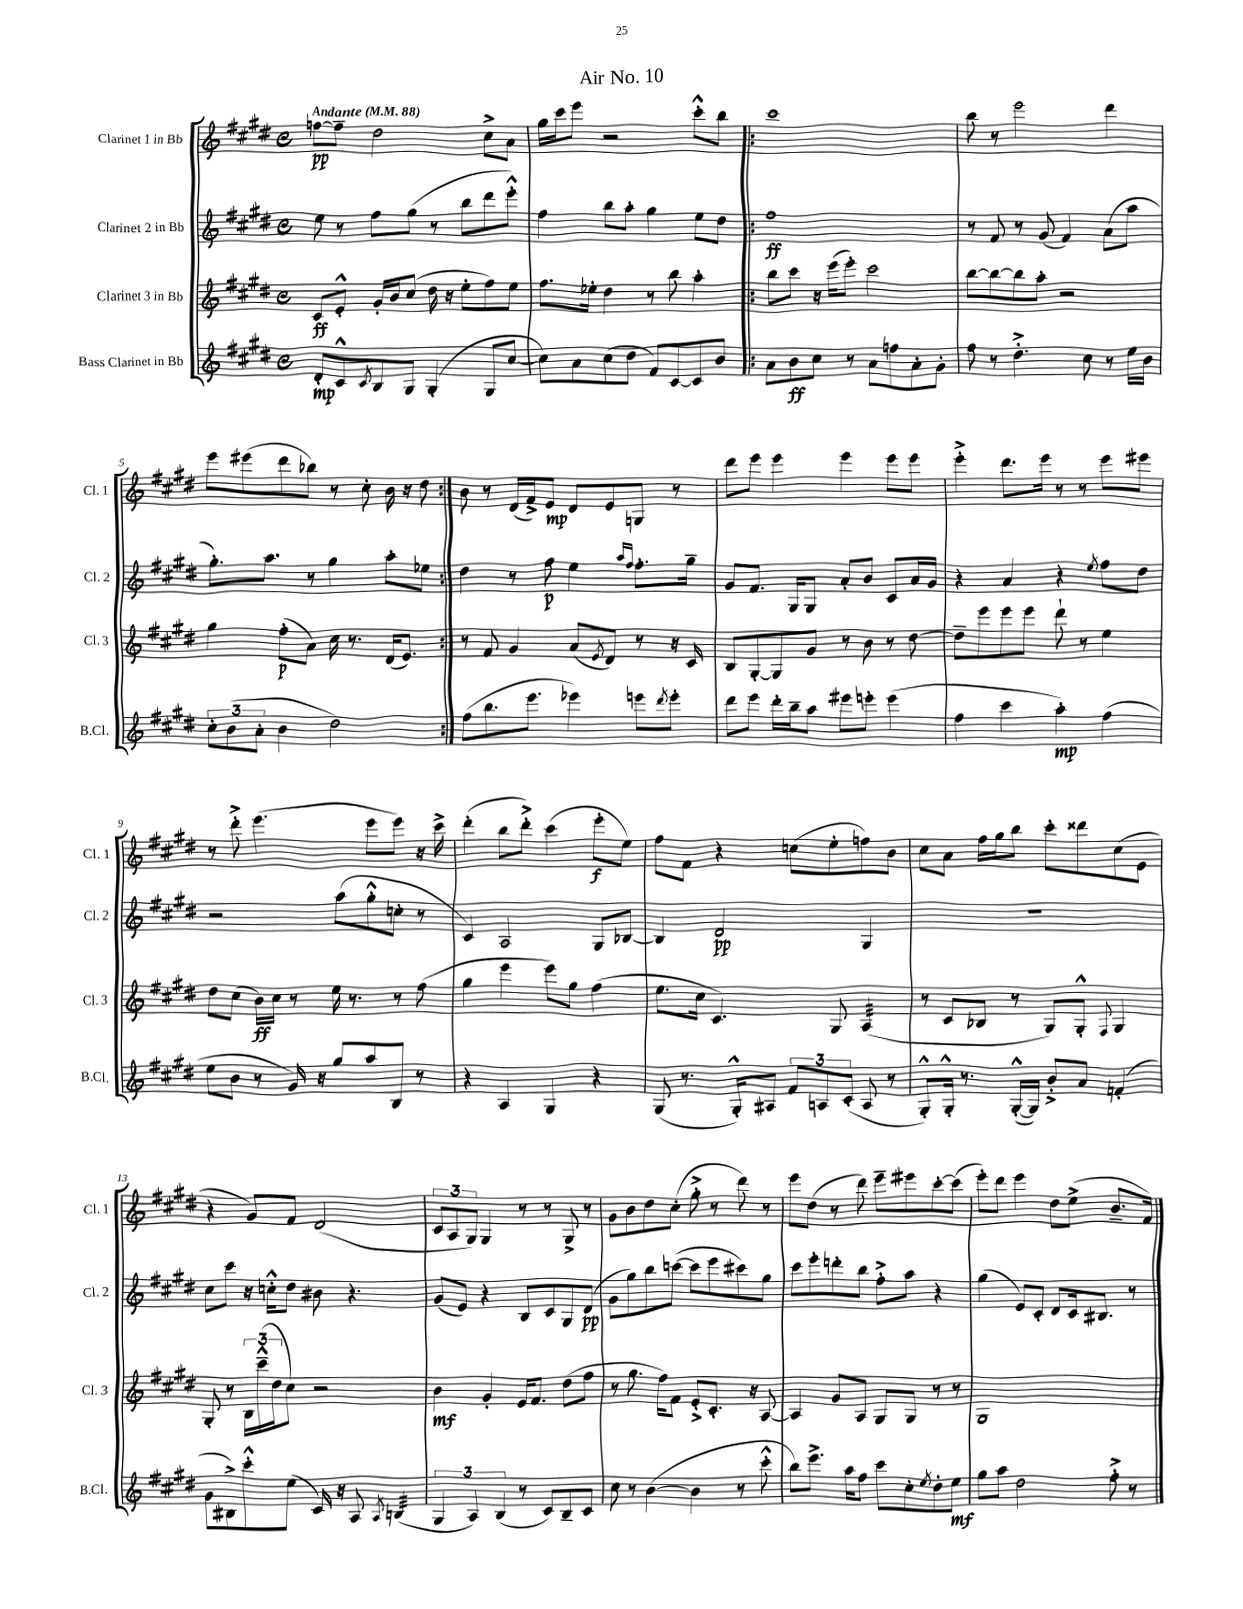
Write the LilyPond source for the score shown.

\header { title = "Air No. 10" }
<<
\new StaffGroup <<
\new Staff = "s0" \with { instrumentName = "Clarinet 1 in Bb" shortInstrumentName = "Cl. 1" } {
    \clef treble \key e \major \defaultTimeSignature \time 4/4 \tempo "Andante" 4 = 88
    f''8~\pp f''8-- dis''2 cis''8-> a'8 |
    gis''16 cis'''16 e'''8 r2 cis'''8-.-^ b''8 |
    \repeat volta 2 { cis'''1 |
    b''8 r8 e'''2 dis'''4 |
    e'''8 eis'''8( dis'''8 bes''8) r8 cis''8-. b'16 r16 dis''8 | }
    b'8 r8 dis'16( fis'16->) e'8\mp dis'8 e'8 g8 r8 |
    dis'''8 e'''8 e'''4 e'''4 e'''8 e'''8 |
    e'''4-.-> dis'''8. e'''16 r8 r8 e'''8 eis'''8 |
    r8 dis'''8-.-> e'''4.( e'''8 e'''8) r16 cis'''16-> |
    dis'''4-.( b''8 dis'''8-.->) cis'''4( e'''8-.\f e''8) |
    fis''8 fis'8 r4 c''8( e''8-. f''8) b'8 |
    cis''8 a'8 fis''16 gis''16 b''8 cis'''8-. disis'''8 cis''8( e'8 |
    r4 gis'8) fis'8 dis'2( |
    \tuplet 3/2 { cis'8 a8 gis8) } gis4 r8 r8 gis8-> r8 |
    gis'8 b'8 dis''8 cis''8-.( gis''8-.-> r8 dis'''8) r8 |
    e'''8 dis''8( r8 dis'''8) e'''8-- eis'''8 cis'''8~-. cis'''8( |
    e'''8-.) dis'''8 e'''4 dis''8 e''8->( b'8.-- fis'16) \bar "|." |
}
\new Staff = "s1" \with { instrumentName = "Clarinet 2 in Bb" shortInstrumentName = "Cl. 2" } {
    \clef treble \key e \major \defaultTimeSignature \time 4/4
    e''8 r8 fis''8 gis''8( r8 b''8 dis'''8 e'''8-.-^) |
    fis''4 b''8 a''8-. gis''4 e''8 dis''8 |
    \repeat volta 2 { fis''1\ff |
    r8 fis'8 r8 gis'8( fis'4) a'8( a''8 |
    gis''8.-.) a''8. r8 gis''4 a''8-. ees''8 | }
    dis''4 r8 fis''8\p e''4 \grace { a''16 fis''16 } fis''8.-. gis''16-- |
    gis'8 fis'8. gis16 gis8 a'8-. b'8 cis'8 a'16 gis'16 |
    r4 a'4 r4 \acciaccatura { e''8 } fis''8 dis''8 |
    r2 a''8( gis''8-.-^ c''8-. r8 |
    cis'4) a2 gis8 bes8~ |
    bes4 dis'2\pp gis4 |
    R1 |
    cis''8 cis'''8 r16 c''16-.-^ dis''8 bis'8 r4. |
    gis'8( e'8) r4 b8 cis'8 gis8 dis'8\pp( |
    gis'8 gis''8) b''8 c'''8~( c'''8 e'''8 cis'''8) gis''8 |
    cis'''8 e'''8-. d'''8-. b''8 fis''8-.-> a''8 r4 |
    gis''4( e'8) cis'8-. dis'8 cis'16 bis8. r8 \bar "|." |
}
\new Staff = "s2" \with { instrumentName = "Clarinet 3 in Bb" shortInstrumentName = "Cl. 3" } {
    \clef treble \key e \major \defaultTimeSignature \time 4/4
    cis'8\ff e'8-.-^ gis'16-. b'16 cis''8( dis''16 r16 e''8-. fis''8) e''8 |
    fis''8. ees''16-. dis''4 r8 b''8 a''4-. |
    \repeat volta 2 { b''8 cis'''8 r16 e'''16( e'''8-.) cis'''2 |
    b''8~ b''8~ b''8 a''8-. r2 |
    gis''4 fis''8-.\p( a'8) cis''16 r8. dis'16( e'8.) | }
    r8 fis'8 gis'4 a'8( \acciaccatura { e'8 } dis'8) r8 r16 cis'16 |
    b8 gis8~-. gis8 gis'8 r8 b'8 r8 dis''8~ |
    dis''8-- e'''8 e'''8 e'''8 dis'''8-! r8 e''4 |
    dis''8 cis''8( b'16\ff) cis''16 r8 e''16 r8. r8 fis''8( |
    gis''4 e'''4 e'''8) gis''8 fis''4( |
    e''8. cis''16 cis'4.) gis8 a4:32( |
    r8 cis'8 bes8 r8 gis8) gis8-.-^ \appoggiatura { fis8 } gis4 |
    gis8-. r8 \tuplet 3/2 { b16 cis'''16---^( dis''16 } cis''8) r2 |
    b'4\mf gis'4-. e'16 fis'8. dis''8( fis''8 |
    r8 gis''8. fis''16) fis'8 e'8-.-> cis'8.-. r16 a8~ |
    a4 gis'8 a8 gis8 gis8 r8 r8 |
    gis1 \bar "|." |
}
\new Staff = "s3" \with { instrumentName = "Bass Clarinet in Bb" shortInstrumentName = "B.Cl." } {
    \clef treble \key e \major \defaultTimeSignature \time 4/4
    dis'8-.\mp cis'8-^ \acciaccatura { cis'8 } b8 gis8 gis4-.( gis8 cis''8~ |
    cis''8) a'8 cis''8( dis''8 fis'8) cis'8~ cis'8 b'8 |
    \repeat volta 2 { a'8 b'8\ff cis''8 r8 a'8 f''8 a'8-. gis'8-. |
    fis''8 r8 dis''4.-.-> cis''8 r8 e''16 b'16 |
    \tuplet 3/2 { cis''8-. b'8( a'8-. } b'4 dis''2) | }
    fis''8( b''8. e'''8. ees'''4) e'''8 \acciaccatura { dis'''8 } e'''8-. |
    dis'''8 e'''8 dis'''16-. b''16-- a''8 eis'''8 e'''8-. e'''4( |
    fis''4 cis'''4 a''4-.\mp) fis''4( |
    e''8 b'8 r8 gis'16) r16 gis''8 a''8 b8 r8 |
    r4 a4 gis4 r4 |
    gis8( r8. gis16-.-^) ais8 \tuplet 3/2 { fis'8 a8 cis'8-.( } a8 r8 |
    gis8-.-^) gis16-.-^ r8. gis16~-.-^( gis16) b'8-.-> a'8 f'4-.( |
    gis'8 bis8->) cis'''8-.-^ e''8( cis'16) r16 a8 \acciaccatura { a8 } b4:32( |
    \tuplet 3/2 { gis4 a4) b4( } r8 cis'8) b8-- cis'8 |
    cis''8 r8 b'4~( b'4 r8 cis'''8-.-^ |
    b''8) e'''8.-> a''16 fis''8 cis'''8 cis''8-. \acciaccatura { e''8 } dis''8-. e''8\mf |
    gis''8 a''8 dis''2 fis''8-.-> r8 \bar "|." |
}
>>
>>
